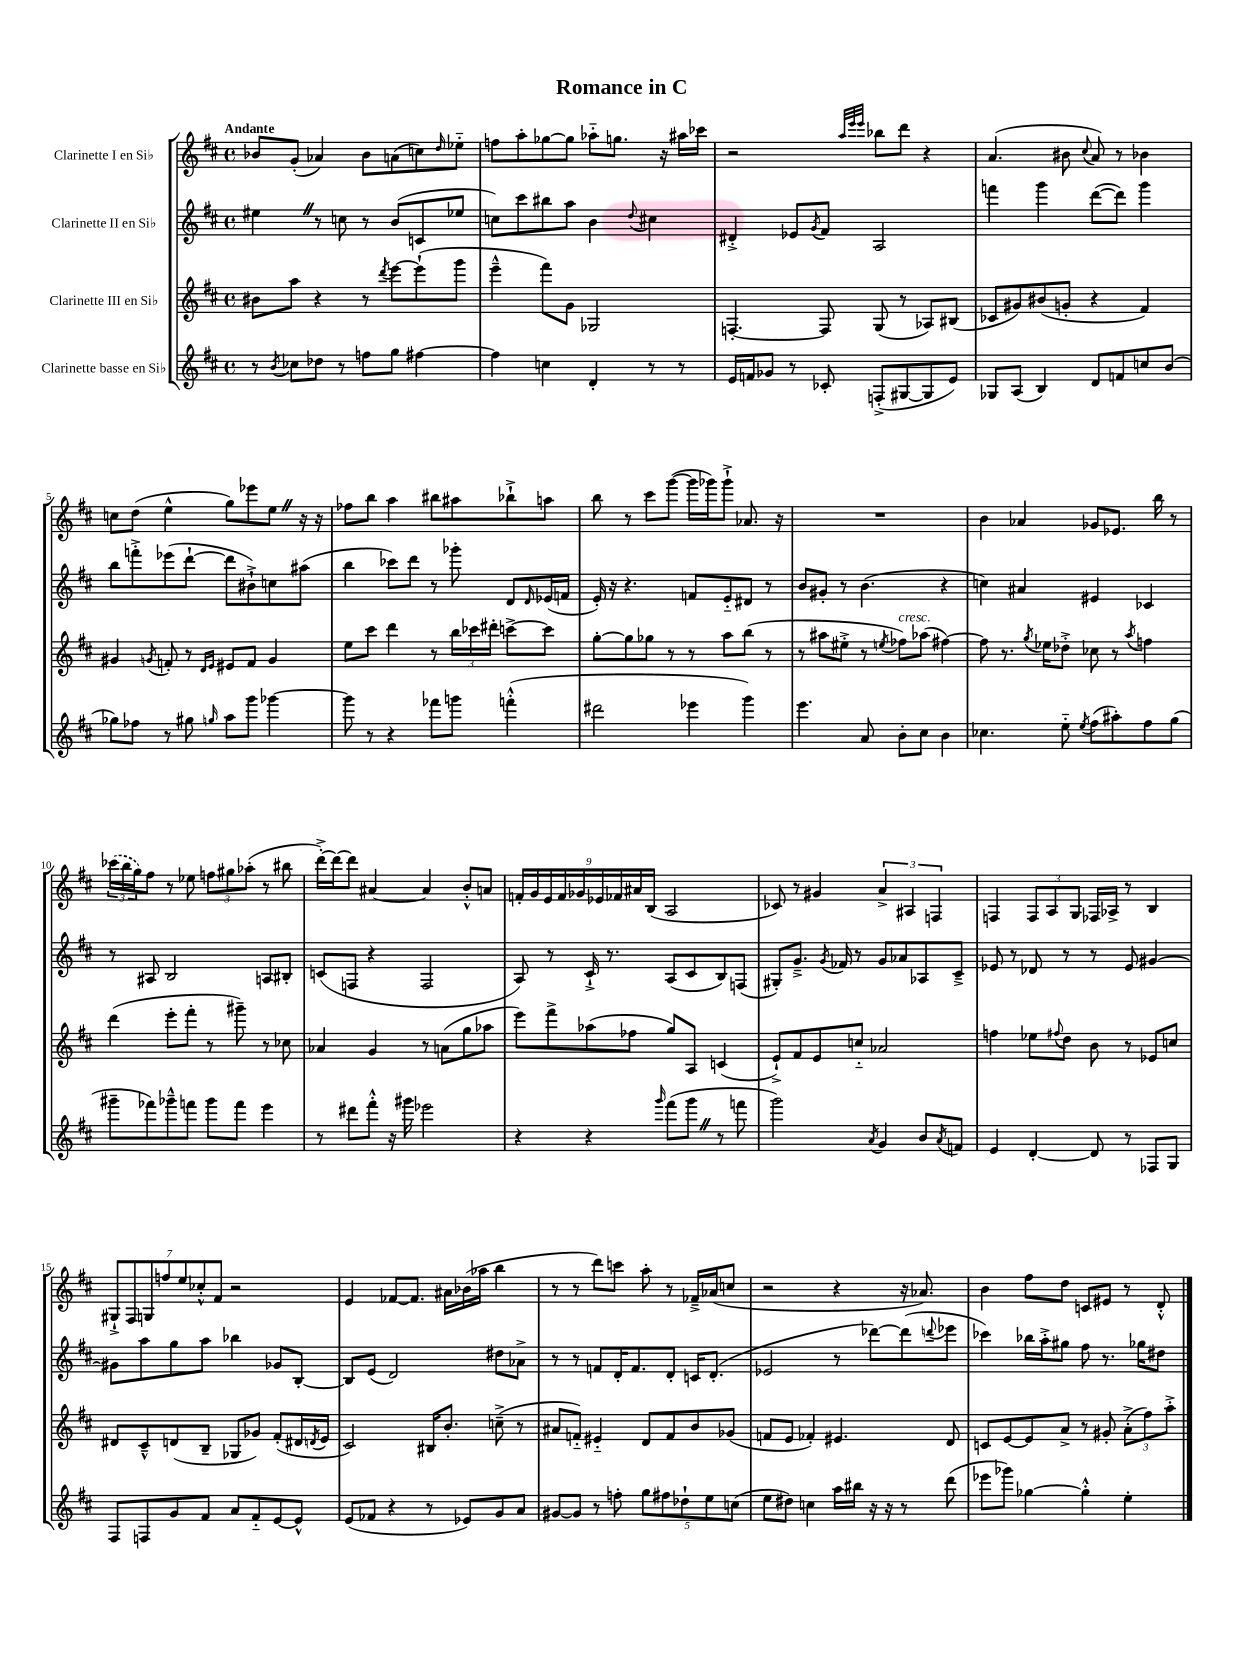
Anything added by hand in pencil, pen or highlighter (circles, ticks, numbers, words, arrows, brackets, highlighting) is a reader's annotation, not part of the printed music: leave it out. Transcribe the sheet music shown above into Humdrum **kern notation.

**kern	**kern	**kern	**kern
*staff4	*staff3	*staff2	*staff1
*clefG2	*clefG2	*clefG2	*clefG2
*k[f#c#]	*k[f#c#]	*k[f#c#]	*k[f#c#]
*M4/4	*M4/4	*M4/4	*M4/4
*met(c)	*met(c)	*met(c)	*met(c)
8r	8b#	4ee#	8b-
8qb	.	.	.
8cc-	8aa	.	(8g'
8dd-	4r	8r	4a-)
8r	.	8cc	.
8ff	8r	8r	8b-
.	8qddd	.	.
8gg	[8eee	(8b	(8a
[4ff#	(8eee`]	8c	8cc)
.	.	.	16qqdd
.	8ggg	8ee-	8ee-'~
=	=	=	=
4ff#]	4eee~^^	8cc)	8ff
.	.	8ccc#	8aa'
4cc	8fff#)	8bb#	[8gg-
.	8g	8aa	8gg-]
4d'	2G-	4b	8aa-'~
.	.	.	8.gg
.	.	8qqdd	.
8r	.	4cc#	.
.	.	.	16r
8r	.	.	16aa#
.	.	.	16ccc-
=	=	=	=
16e	[4.F'	4d#'^	2r
16f	.	.	.
8g-	.	.	.
8r	.	8e-	.
.	.	8qg	.
8c-'	8F]	8f#	.
.	.	.	32qqaa
.	.	.	32qqeee
.	.	.	32qqeee
(8F'^	(8G	2A	8bb-
[8G#	8r	.	8ddd
8G#]	8A-)	.	4r
8e)	(8B#	.	.
=	=	=	=
8G-	8c-	4fff	(4.a
(8A	8g#)	.	.
4B)	(8b#	4ggg	.
.	8g'	.	8b#
.	.	.	8qqcc#
8d	4r	([8ddd	8a)
8f	.	8ddd])	8r
8cc	4f#)	4ggg	4b-
(8b	.	.	.
=	=	=	=
8gg-)	4g#	8bb	8cc
8ff-	.	8fff'^	(8dd
.	8qg	.	.
8r	8f'	(8eee-	4ee^^
8gg#	8r	[8ddd`	.
.	16qqd	.	.
16qqgg	16qqe	.	.
8aa	8e#	8ddd]	8gg)
8ggg	8f	8b#`^)	8eee-
[4ggg-	4g	8cc	8ee
.	.	(8aa#	16r
.	.	.	16r
=	=	=	=
8ggg-]	8ee	4bb	8ff-
8r	8ccc#	.	8bb
4r	4ddd	8ccc-)	4aa
.	.	8ddd	.
8fff-	8r	8r	8bb#
8ggg	24bb	8ggg-'	8aa#
.	24ccc-	.	.
.	24ddd#'	.	.
(4fff'^^	[8ccc^	8d	8bb-`^
.	.	16qqd	.
.	8ccc]	(16e-	8aa
.	.	16f	.
=	=	=	=
2ddd#	[8gg'	16e')	8bb
.	.	16r	.
.	8gg]	4.r	8r
.	8gg-	.	8ccc#
.	8r	.	([8ggg
4eee-	8r	8f	16ggg]
.	.	.	16ggg-)
.	8aa	8e'~	8ggg-`^
4ggg)	(8bb	8d#	8.a-
.	8r	8r	.
.	.	.	16r
=	=	=	=
4.eee	8r	8b	1r
.	8aa#	8g#'	.
.	8ee#'^	8r	.
8a	8r	(4.b	.
.	8qee	.	.
8b'	8ff-)	.	.
8cc#	(8aa-	.	.
4b	[4ff#)	4r	.
=	=	=	=
4.cc-	8ff#]	4cc)	4b
.	8.r	.	.
.	.	4a#	4a-
.	8qgg	.	.
.	16ee-	.	.
8ee'~	8dd-'^	.	.
8qee	.	.	.
(8ff#	8cc-	4e#	8g-
8aa#')	8r	.	8.e-
.	8qaa	.	.
8ff#	4ff	4c-	.
.	.	.	16bb
(8gg	.	.	8r
=	=	=	=
8ggg#~	(4ddd	8r	(24ccc-
.	.	.	24bb
.	.	.	24gg)
8fff-)	.	8A#	8ff#
8ggg-~^^	8eee'	2B	8r
8fff	8fff#'	.	8ee-
8ggg-	8r	.	12ff
.	.	.	12gg#
8fff	8ggg#~)	.	.
.	.	.	(12aa-'
4eee	8r	8A	8r
.	8cc-	8B#'	8bb#
=	=	=	=
8r	4a-	(8c	[16ddd'^)
.	.	.	16ddd_
8ddd#	.	8F	8ddd]
8fff#'^^	4g	4r	[4a#
16r	.	.	.
16ggg#	.	.	.
2eee-	8r	2F	4a#]
.	(8a	.	.
.	8gg	.	8b'^^
.	8aa-	.	8a
=	=	=	=
4r	8eee)	8A)	18f'
.	.	.	18g
.	.	.	18e
.	8fff#^	8r	.
.	.	.	18f
.	.	.	18g-
4r	(8aa-	16c#`^	.
.	.	.	18e-
.	.	8.r	.
.	.	.	18f-
.	8ff-	.	.
.	.	.	18a#
.	.	.	(18B
16qqggg	.	.	.
(8fff#	8gg)	(8A	2A
8ggg	8A	8c#	.
8r	(4c	8B)	.
8fff	.	(8F	.
=	=	=	=
2ggg)	8e`^)	8G#')	8c-)
.	8f#	8.g~^	8r
.	8e	.	4g#
.	.	8qg	.
.	.	16f-	.
.	8cc'~	8r	.
8qa	.	.	.
4g	2a-	8g	6a^
.	.	8a-	.
.	.	.	6A#
8b	.	8A-	.
.	.	.	6F
8qa	.	.	.
8f	.	8c#~^	.
=	=	=	=
4e	4ff	8e-	4F
.	.	8r	.
[4d'	8ee-	8d-	12F
.	.	.	12A
.	8qqff#	.	.
.	8dd	8r	.
.	.	.	12G
8d]	8b	8r	16F-
.	.	.	16A-^
8r	8r	8e-	8r
8F-	8e-	[4g#	4B
8G	8cc	.	.
=	=	=	=
8F#	8d#	8g#]	14G#`^
.	.	.	14F#
8F	8c#~^^	8aa	.
.	.	.	14G
.	.	.	14ff
8g	(8d	8gg	.
.	.	.	14ee
.	.	.	14cc-'^^
8f#	8B~	8aa	.
.	.	.	14f#
8a	8G-	4bb-	2r
8f#'~	8g-)	.	.
[8e	(8f#'	8g-	.
8e^^]	16d#	[8B'	.
.	8qd	.	.
.	16e	.	.
=	=	=	=
(8e	2c#)	8B]	4e
8f-	.	(8e	.
4r	.	2d)	[8f-
.	.	.	8.f-]
8r	16B#	.	.
.	8.b'	.	16a#
8e-)	.	.	(16b-
.	.	.	16aa-
8g	(8cc~^	8dd#	4bb
8a	8r	8a-^	.
=	=	=	=
[8g#	8a#	8r	8r
8g#]	8f'~)	8r	8r
8r	4e#'~	8f	8ddd)
8ff'	.	16d'	8ccc
.	.	8.f	.
10gg	8d	.	8aa'
10ff#	.	.	.
.	8f	8d'	8r
10dd-`	.	.	.
.	8b	16c	16f-~^
10ee	.	.	.
.	.	(8.d'	(16a-
.	(8g-	.	8cc
(10cc	.	.	.
=	=	=	=
8ee	8f	2e-	2r
8dd#)	8e	.	.
4cc	4f-')	.	.
16aa	4.e#	8r	4r
16bb#	.	.	.
16r	.	[8ddd-)	.
16r	.	.	.
8r	.	(8ddd-]	16r
.	.	.	8.a-)
.	.	8qqddd	.
(8ddd	8d	8eee-	.
=	=	=	=
8eee-	8c	4ccc-)	4b
8ggg-)	[8e	.	.
[4gg-	8e]	16bb-	8ff#
.	.	16aa'^	.
.	8a^	8gg#	8dd
4gg-'^^]	8r	8ff#	8c
.	8g#'	8.r	8e#
4ee'	(12a'^	.	8r
.	.	16gg-	.
.	12ff#)	.	.
.	.	8dd#	8d'^^
.	12aa'^	.	.
==	==	==	==
*-	*-	*-	*-
